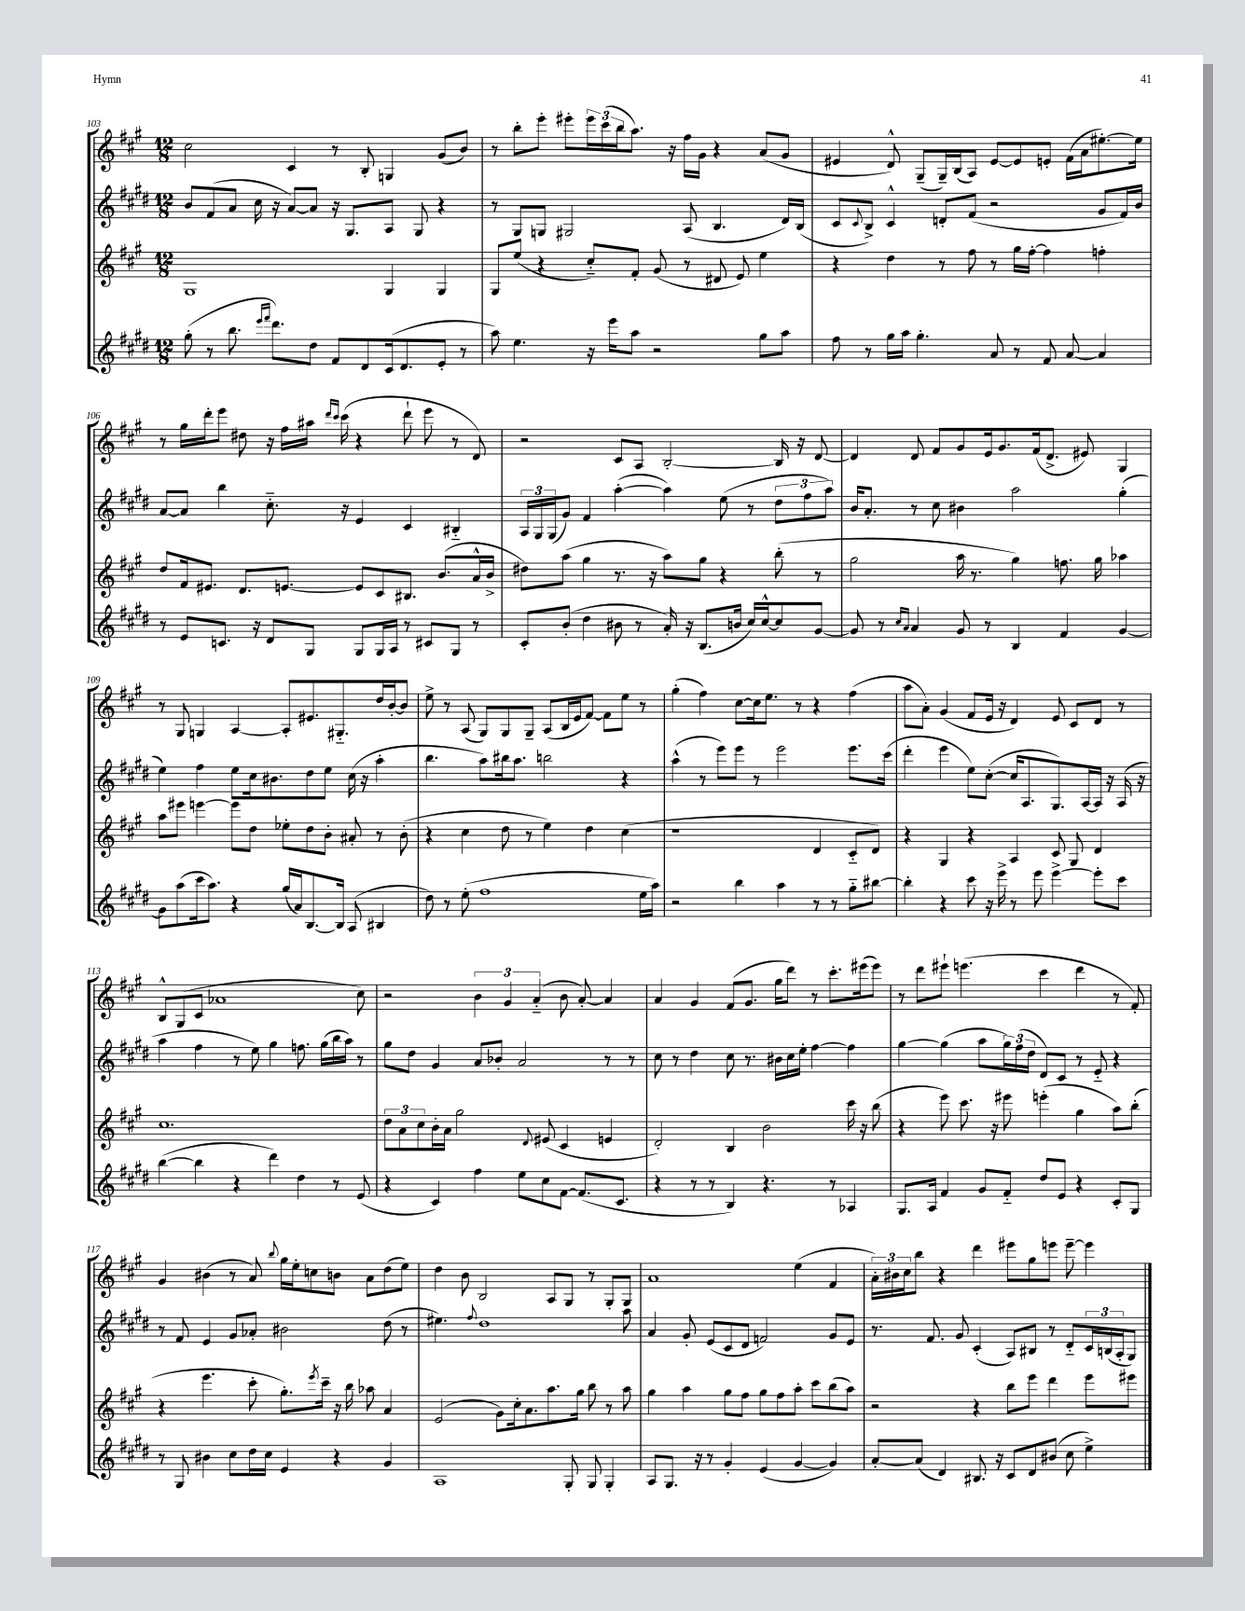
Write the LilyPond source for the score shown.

<<
\new StaffGroup <<
\new Staff = "s0" {
    \clef treble \key a \major \numericTimeSignature \time 12/8
    cis''2 cis'4 r8 b8-. g4 gis'8( b'8) |
    r8 b''8-. e'''8-. eis'''8-. \tuplet 3/2 { eis'''16 cis'''16( b''16 } a''8.) r16 fis''16 gis'16 r4 a'8( gis'8 |
    eis'4 d'8-^) gis8--( gis16--) b16( a8) eis'8~ eis'8 e'8-. fis'16( a'16 eis''8.~-.) eis''16 |
    r8 gis''16 d'''16-. e'''8 dis''8 r16 fis''16 ais''16 \grace { d'''16 cis'''16 } cis'''16( r4 d'''8-! e'''8 r8 d'8) |
    r2 cis'8 a8 b2~-. b16 r16 d'8~ |
    d'4 d'8 fis'8 gis'8 e'16 gis'8. fis'16( d'8.-> eis'8) gis4 |
    r8 gis8 g4 a4~ a8-. eis'8. gis8.-_ d''16 b'16~-. b'8 |
    e''8-> r8 a8( gis8) gis8 gis8-- a8( b16 e'16 fis'8~) fis'8 e''8 r8 |
    gis''4-.( fis''4) cis''8~ cis''16 e''8. r8 r4 fis''4( |
    a''8 a'8-.) gis'4( fis'8 e'16 r16 d'4) e'8 cis'8 d'8 r8 |
    b8-^ gis8( cis'8 aes'1 cis''8) |
    r2 \tuplet 3/2 { b'4 gis'4 a'4-_( } b'8 a'8~-.) a'4 |
    a'4 gis'4 fis'8( gis'8. gis''16 d'''8) r8 cis'''8.-. eis'''16( eis'''8) |
    r8 d'''8 eis'''8-! e'''4.( cis'''4 d'''4 r8 fis'8-.) |
    gis'4 bis'4( r8 a'8) \appoggiatura { b''8 } gis''16 e''16-. c''8 b'8 a'8 d''8( e''8) |
    d''4 b'8 b2 a8 gis8 r8 gis8-. gis8 |
    a'1 e''4( fis'4 |
    \tuplet 3/2 { a'16-.) bis'16 cis''16 } b''8 r4 d'''4 eis'''8 gis''8 e'''8 e'''8~-- e'''4 \bar "|." |
}
\new Staff = "s1" {
    \clef treble \key e \major \numericTimeSignature \time 12/8
    b'8 fis'8( a'8 cis''16 r16 a'8~) a'8 r16 gis8. a8 gis8 r4 |
    r8 gis8 g8 gis2 a8( b4. dis'16) b16( |
    cis'8 \appoggiatura { cis'8 } b8->) cis'4-^ d'8-. fis'8( r2 gis'8 fis'16) b'16 |
    a'8~ a'8 b''4 cis''8.-_ r16 e'4 cis'4 bis4-_ |
    \tuplet 3/2 { a16 gis16 gis16( } gis'8) fis'4 a''4~-.( a''4) e''8( r8 \tuplet 3/2 { dis''8 fis''8 a''8) } |
    b'16 a'8.-. r8 cis''8 bis'4 a''2 gis''4-.( |
    e''4) fis''4 e''8 cis''16 bis'8. dis''8 e''8 cis''16( r16 a''4-. |
    b''4. a''8) bis''16 a''8. b''2 r4 |
    a''4-^( r8 e'''8) e'''8 r8 e'''2 e'''8. cis'''16( |
    dis'''4-. e'''4 e''8) cis''8~-.( cis''16 a8. gis8.) a16~ a16 r16 a16( r16 |
    a''4 fis''4 r8 e''8) gis''4 f''8. gis''16( b''16 a''16) r8 |
    gis''8 dis''8 gis'4 a'8 bes'8-. a'2 r8 r8 |
    cis''8 r8 dis''4 cis''8 r8. bis'16 cis''16 e''16-. fis''4~ fis''4 |
    gis''4~ gis''4( a''8 \tuplet 3/2 { gis''16) fis''16( dis''16 } dis'8) cis'8 r8 e'8-_ r4 |
    r8 fis'8 e'4 gis'8 aes'8-. bis'2 dis''8( r8 |
    eis''4.) \appoggiatura { fis''8 } dis''1 a''8 |
    a'4 gis'8-. e'8( cis'8 dis'8 f'2) gis'8 e'8 |
    r8. fis'8. gis'8 cis'4-.( a8) bis8 r8 dis'8-_ \tuplet 3/2 { cis'16 b16( a16-. } gis8) \bar "|." |
}
\new Staff = "s2" {
    \clef treble \key a \major \numericTimeSignature \time 12/8
    gis1 gis4 gis4 |
    gis8 e''8( r4 cis''8-_) fis'8-. gis'8( r8 dis'8 e'8) e''4 |
    r4 d''4 r8 fis''8 r8 gis''16 fis''16~-. fis''4 f''4-. |
    d''8 fis'16 eis'8. d'8. e'8.~ e'8 cis'8 bis8. b'8.( a'16-^ b'16-> |
    dis''8) a''8( gis''4 r8. r16 a''8) gis''8 r4 b''8-.( r8 |
    gis''2 a''16 r8. gis''4) f''8. gis''16 aes''4 |
    a''8 eis'''8 e'''4~ e'''8 d''8 ees''8-. d''8 b'8-. ais'8-. r8 b'8-.( |
    r4 cis''4 d''8 r8 e''4) d''4 cis''4( |
    r1 d'4 cis'8-_ d'8) |
    r4 gis4 r4 a4 cis'8 gis8 d'4 |
    cis''1. |
    \tuplet 3/2 { d''8 a'8 cis''8 } b'16-. a'16 gis''2 \appoggiatura { d'8 } eis'8( cis'4 e'4 |
    d'2-.) b4 b'2 cis'''16 r16 b''8( |
    r4 e'''8) cis'''8. r16 eis'''8 e'''4-.( gis''4 a''8) b''8-.( |
    r4 e'''4. cis'''8-. gis''8.-.) \acciaccatura { e'''8 } cis'''16-- r16 b''16 aes''8 a'4 |
    e'2( gis'8) cis''16-. a'8. a''8. gis''16 b''8 r8 a''8 |
    gis''4 a''4 gis''8 fis''8 gis''8 fis''8 a''8-. cis'''8 b''8( a''8) |
    r2 r4 b''8 e'''8 d'''4 e'''8 eis'''8 \bar "|." |
}
\new Staff = "s3" {
    \clef treble \key e \major \numericTimeSignature \time 12/8
    gis''8-.( r8 b''8. \grace { e'''16 fis'''16 } dis'''8.) dis''8 fis'8 dis'8 cis'16( dis'8. e'8-. r8 |
    a''8) e''4. r16 e'''16 a''8 r2 gis''8 a''8 |
    fis''8 r8 gis''16 a''16 gis''4.-. a'8 r8 fis'8 a'8~ a'4 |
    r8 e'8 c'8. r16 dis'8 gis8 gis8 gis16 a16 r8 cis'8 gis8 r8 |
    cis'8-. b'8-.( dis''4 bis'8 r8 a'16-.) r16 b8.( b'16 cis''16) cis''16~-^ cis''8 gis'8~ |
    gis'8 r8 \grace { cis''16 a'16 } a'4 gis'8 r8 b4 fis'4 gis'4~ |
    gis'8 a''8( cis'''16 a''8.) r4 gis''16( a'16) b8.~ b16 a8( bis4 |
    dis''8) r8 e''8-.( fis''1 e''16 a''16) |
    r2 b''4 a''4 r8 r8 gis''8-_ bis''8~ |
    bis''4-. r4 cis'''8 r16 e'''16-> r8 e'''8 e'''4~-> e'''8-. cis'''8 |
    b''4~( b''4 r4 dis'''4) dis''4 r8 e'8( |
    r4 cis'4) fis''4 e''8 cis''8 fis'8~ fis'8.( cis'8. |
    r4 r8 r8 b4) r4. r8 aes4 |
    gis8. a16 fis'4 gis'8 fis'8-_ dis''8 e'8 r4 cis'8-. gis8 |
    r8 gis8 bis'4 cis''8 dis''16 cis''16 e'4 r4 gis'4 |
    a1 gis8-. gis8 gis4-. |
    a8 gis8. r16 r8 gis'4-. e'4( gis'4~ gis'4) |
    a'8~-. a'8( dis'4) bis8. r16 cis'8 dis'8 bis'8( cis''8 e''4->) \bar "|." |
}
>>
>>
\layout { \context { \Score currentBarNumber = #103 } }
